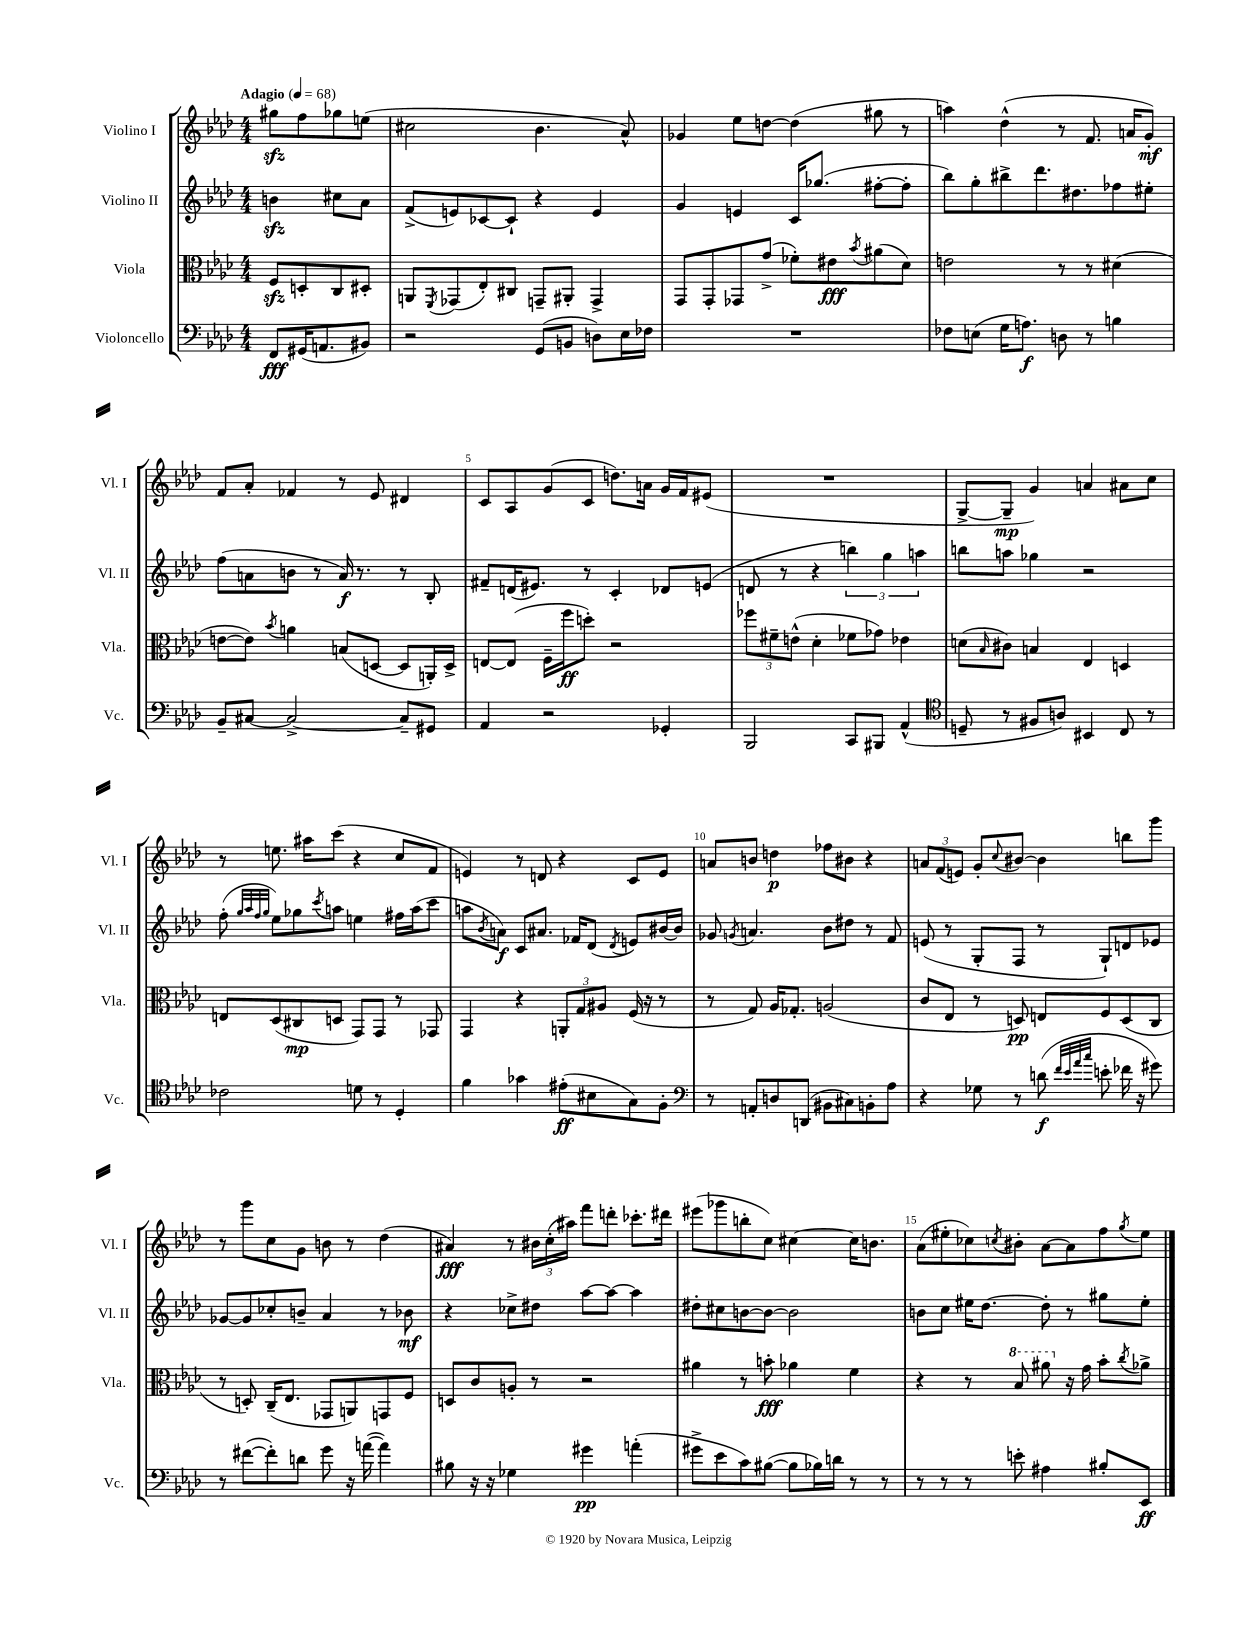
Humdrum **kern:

**kern	**dynam	**kern	**dynam	**kern	**dynam	**kern	**dynam
*part4	*part4	*part3	*part3	*part2	*part2	*part1	*part1
*staff4	*staff4	*staff3	*staff3	*staff2	*staff2	*staff1	*staff1
*I"Violoncello	*	*I"Viola	*	*I"Violino II	*	*I"Violino I	*
*I'Vc.	*	*I'Vla.	*	*I'Vl. II	*	*I'Vl. I	*
*clefF4	*	*clefC3	*	*clefG2	*	*clefG2	*
*k[b-e-a-d-]	*	*k[b-e-a-d-]	*	*k[b-e-a-d-]	*	*k[b-e-a-d-]	*
*M4/4	*	*M4/4	*	*M4/4	*	*M4/4	*
*MM68	*	*MM68	*	*MM68	*	*MM68	*
=	=	=	=	=	=	=	=
!	!	!	!	!	!	!LO:TX:a:B:t=Adagio	!
8FF/L	fff	8Fzz/L	.	4bnzz\	.	8gg#Xzz\L	.
(16GG#X/K	.	8Dn'/	.	.	.	8ff\	.
8.AAn/	.	.	.	.	.	.	.
.	.	8C/	.	8cc#X\L	.	8gg-X\	.
8BB#X/J)	.	8D#X'/J	.	8a-\J	.	(8een\J	.
=1	=1	=1	=1	=1	=1	=1	=1
2r	.	8AAn/L	.	(8f^/L	.	2cc#X\	.
.	.	8qFF/	.	.	.	.	.
.	.	(8GG-X/	.	8en/)	.	.	.
.	.	8E-'/)	.	[8c-X/	.	.	.
.	.	8C#X/J	.	8c-`/J]	.	.	.
(8GG/L	.	8GGn~/L	.	4r	.	4.b-\	.
8BBn/J	.	8AA#X'/J	.	.	.	.	.
8Dn\L)	.	4GG^/	.	4e/	.	.	.
16E-\L	.	.	.	.	.	8a-^^/)	.
16F-X\JJ	.	.	.	.	.	.	.
=2	=2	=2	=2	=2	=2	=2	=2
1r	.	8GG/L	.	4g/	.	4g-X/	.
.	.	8GG'/	.	.	.	.	.
.	.	8GG-X/	.	4en/	.	8ee-\L	.
.	.	(8g^/J	.	.	.	[8ddn\J	.
.	.	8f-X'\L)	.	16c/KL	.	(4dd\]	.
.	.	.	.	(8.gg-X/J	.	.	.
.	.	8e#X\	fff	.	.	.	.
.	.	8qb-/	.	.	.	.	.
.	.	(8a#X\	.	[8ff#X'\L	.	8gg#X\	.
.	.	8d-\J)	.	8ff#'\J]	.	8r	.
=3	=3	=3	=3	=3	=3	=3	=3
8F-X\L	.	2en\	.	8bb-\L)	.	4aan\)	.
(8En\J	.	.	.	8gg'\	.	.	.
16G\KL	.	.	.	8bb#X^\	.	(4dd-^^\	.
8.An\J)	f	.	.	.	.	.	.
.	.	.	.	8.ddd-\	.	.	.
8Dn\	.	8r	.	.	.	8r	.
.	.	.	.	8.dd#X\	.	.	.
8r	.	8r	.	.	.	8.f/	.
4Bn\	.	(4d#X\	.	8ff-X\	.	.	.
.	.	.	.	.	.	16an/KL	.
.	.	.	.	8ee#X'\J	.	8g'/J)	mf
!!LO:LB:g=z
=4	=4	=4	=4	=4	=4	=4	=4
8BB-~/L	.	[8en\L	.	(8ff\L	.	8f/L	.
[8C#X/J	.	8e\J])	.	8an\	.	8a-'/J	.
.	.	8qb-/	.	.	.	.	.
2C#^/_	.	4an\	.	8bn\J	.	4f-X/	.
.	.	.	.	8r	.	.	.
.	.	(8Bn/L	.	16a/)	f	8r	.
.	.	.	.	8.r	.	.	.
.	.	[8Dn/J	.	.	.	8e-/	.
8C#~/L]	.	8D/L]	.	8r	.	4d#X/	.
8GG#X/J	.	16AAn'/L)	.	8B-'/	.	.	.
.	.	16D^/JJ	.	.	.	.	.
=5	=5	=5	=5	=5	=5	=5	=5
4AA-/	.	[8En/L	.	8f#X~/L	.	8c/L	.
.	.	(8E/J]	.	(16dn/K	.	8A-/	.
.	.	.	.	8.e#X/J)	.	.	.
2r	.	16F~\LL	.	.	.	(8g/	.
.	.	16ff\J	ff	.	.	.	.
.	.	8ddn'\J)	.	8r	.	8c/J	.
.	.	2r	.	4c'/	.	8.ddn\L)	.
.	.	.	.	.	.	16an\Jk	.
4GG-X'/	.	.	.	8d-X/L	.	16g/LL	.
.	.	.	.	.	.	16f/J	.
.	.	.	.	(8en/J	.	(8e#X/J	.
=6	=6	=6	=6	=6	=6	=6	=6
2BBB-/	.	12ff-X\L	.	8dn/	.	1r	.
.	.	12f#X~\	.	.	.	.	.
.	.	.	.	8r	.	.	.
.	.	(12en^^\J	.	.	.	.	.
.	.	4d-'\	.	4r	.	.	.
8CC/L	.	8f-X\L	.	6bbn\)	.	.	.
8BBB#X/J	.	8g-X\J)	.	.	.	.	.
.	.	.	.	6gg\	.	.	.
(4AA-^^/	.	4e-X\	.	.	.	.	.
.	.	.	.	6aan\	.	.	.
=7	=7	=7	=7	=7	=7	=7	=7
*clefC4	*	*	*	*	*	*	*
8Dn~/	.	(8dn\L	.	8bbn\L	.	[8G^/L	.
.	.	16qqB-/	.	.	.	.	.
8r	.	8c#X\J)	.	8aan\J	.	8G~/J]	mp
8F#X/L	.	4Bn/	.	4gg-X\	.	4g/)	.
8An/J)	.	.	.	.	.	.	.
4BB#X/	.	4E-/	.	2r	.	4an/	.
8C/	.	4Dn/	.	.	.	8a#X\L	.
8r	.	.	.	.	.	8cc\J	.
!!LO:LB:g=z
=8	=8	=8	=8	=8	=8	=8	=8
2c-X\	.	8En/L	.	(8ff'\	.	8r	.
.	.	.	.	32qqgg/LLL	.	.	.
.	.	.	.	32qqaa-/	.	.	.
.	.	.	.	32qqff/	.	.	.
.	.	.	.	32qqgg/JJJ	.	.	.
.	.	(8D-/	.	8ee-\L)	.	8.een\	.
.	.	8C#X/	mp	8gg-X\	.	.	.
.	.	.	.	.	.	16aa#X\KL	.
.	.	.	.	8qccc/	.	.	.
.	.	8Dn/J	.	8aan\J	.	(8ccc\J	.
8dn\	.	8GG/L)	.	4een\	.	4r	.
8r	.	8GG/J	.	.	.	.	.
4D-'/	.	8r	.	16ff#X\LL	.	8cc/L	.
.	.	.	.	(16aa\J	.	.	.
.	.	8GG-X/	.	8ccc\J	.	8f/J	.
=9	=9	=9	=9	=9	=9	=9	=9
4f\	.	4GG/	.	8aan\L	.	4en/)	.
.	.	.	.	8qb-/	.	.	.
.	.	.	.	8an\J)	f	.	.
4g-X\	.	4r	.	8c/L	.	8r	.
.	.	.	.	8.a#X/J	.	8dn/	.
(8e#X'\L	ff	12AAn'/L	.	.	.	4r	.
.	.	.	.	16f-X/KL	.	.	.
.	.	12G/	.	.	.	.	.
8B#X\	.	.	.	(8d-/J	.	.	.
.	.	12A#X/J	.	.	.	.	.
.	.	.	.	8qd-/	.	.	.
8G\)	.	(16F/	.	8en/L)	.	8c/L	.
.	.	16r	.	.	.	.	.
8F'\J	.	8r	.	[16b#X/L	.	8e/J	.
.	.	.	.	16b#/JJ]	.	.	.
=10	=10	=10	=10	=10	=10	=10	=10
*clefF4	*	*	*	*	*	*	*
8r	.	8r	.	8g-X/	.	8an/L	.
.	.	.	.	8qgn/	.	.	.
8AAn'/L	.	8G/)	.	4.an/	.	8bn/J	.
8Dn/	.	16A-/KL	.	.	.	4ddn\	p
.	.	8.G-X'/J	.	.	.	.	.
(8DDn/J	.	.	.	.	.	.	.
8BB#X\L	.	(2An/	.	8b-\L	.	8ff-X\L	.
8C#X\)	.	.	.	8dd#X\J	.	8b#X\J	.
8BBn'\	.	.	.	8r	.	4r	.
8A-\J	.	.	.	8f/	.	.	.
=11	=11	=11	=11	=11	=11	=11	=11
4r	.	8c/L	.	(8en/	.	12an/L	.
.	.	.	.	.	.	(12f/	.
.	.	8E-/J	.	8r	.	.	.
.	.	.	.	.	.	12en/J)	.
8G-X\	.	8r	.	8G'/L	.	8g'/L	.
.	.	.	.	.	.	8qqcc/	.
8r	.	8Dn/)	pp	8F/J	.	[8b#X/J	.
(8dn\	f	8En/L	.	8r	.	4b#\]	.
32qqf/LLL	.	.	.	.	.	.	.
32qqe-/	.	.	.	.	.	.	.
32qqa-/	.	.	.	.	.	.	.
32qqcc/JJJ	.	.	.	.	.	.	.
8en'\	.	8F/	.	8G`/L)	.	.	.
16f-X\	.	(8D/	.	8dn/	.	8bbn\L	.
16r	.	.	.	.	.	.	.
8g#X\)	.	8C/J	.	8e-X/J	.	8ggg\J	.
!!LO:LB:g=z
=12	=12	=12	=12	=12	=12	=12	=12
8r	.	8r	.	[8g-X/L	.	8r	.
([8f#X\L	.	8Dn'/)	.	8g-/]	.	8ggg\L	.
8f#'\])	.	(16C~/KL	.	8cc-X'/	.	8cc\	.
.	.	8.E-/J	.	.	.	.	.
8dn\J	.	.	.	8bn~/J	.	8g\J	.
8g\	.	8GG-X/L	.	4a-/	.	8bn\	.
16r	.	8AAn/)	.	.	.	8r	.
([16an\	.	.	.	.	.	.	.
4a\])	.	8GGn/	.	8r	.	(4dd-\	.
.	.	8F/J	.	8b-X\	mf	.	.
=13	=13	=13	=13	=13	=13	=13	=13
8B#X\	.	8Dn/L	.	4r	.	4a#X/)	fff
16r	.	8c/	.	.	.	.	.
16r	.	.	.	.	.	.	.
4G-X\	.	8An'/J	.	8cc-X^\L	.	8r	.
.	.	8r	.	8dd#X\J	.	24b#X\LL	.
.	.	.	.	.	.	(24cc'\	.
.	.	.	.	.	.	24aa#X\JJ)	.
4g#X\	pp	2r	.	[8aa-\L	.	8fff\L	.
.	.	.	.	8aa-\J_	.	8dddn'\J	.
(4an'\	.	.	.	4aa-\]	.	8.ccc-X'\L	.
.	.	.	.	.	.	16ddd#X\Jk	.
=14	=14	=14	=14	=14	=14	=14	=14
8g#X^\L	.	4a#X\	.	8dd#X'\L	.	(8eee#X\L	.
8e-\	.	.	.	8cc#X\	.	8ggg-X\	.
8c\)	.	8r	.	[8bn\	.	8bbn'\	.
([8B#X\J	.	8bn'\	fff	8b\J_	.	8cc\J)	.
8B#\L]	.	4a-X\	.	2b\]	.	[4cc#X\	.
16B-X\L)	.	.	.	.	.	.	.
16dn\JJ	.	.	.	.	.	.	.
8r	.	4f\	.	.	.	16cc#\KL]	.
.	.	.	.	.	.	8.bn\J	.
8r	.	.	.	.	.	.	.
=15	=15	=15	=15	=15	=15	=15	=15
8r	.	4r	.	8bn\L	.	(8a-\L	.
8r	.	.	.	8cc\J	.	8ee#X'\	.
8r	.	8r	.	16ee#X\KL	.	8cc-X\)	.
.	.	.	.	[8.dd-\J	.	.	.
.	.	.	.	.	.	8qccn/	.
*	*	*8va	*	*	*	*	*
8en'\	.	8b-/	.	.	.	8b#X'\J	.
4A#X\	.	8aa#X\	.	8dd-'\]	.	[8a-\L	.
*	*	*X8va	*	*	*	*	*
.	.	16r	.	8r	.	8a-\]	.
.	.	16g\	.	.	.	.	.
8B#X'/L	.	8b-'\L	.	8gg#X\L	.	8ff\	.
.	.	8qcc/	.	.	.	8qgg/	.
8EE-/J	ff	8a-X^\J	.	8ee#'\J	.	8ee#\J	.
==	==	==	==	==	==	==	==
*-	*-	*-	*-	*-	*-	*-	*-
